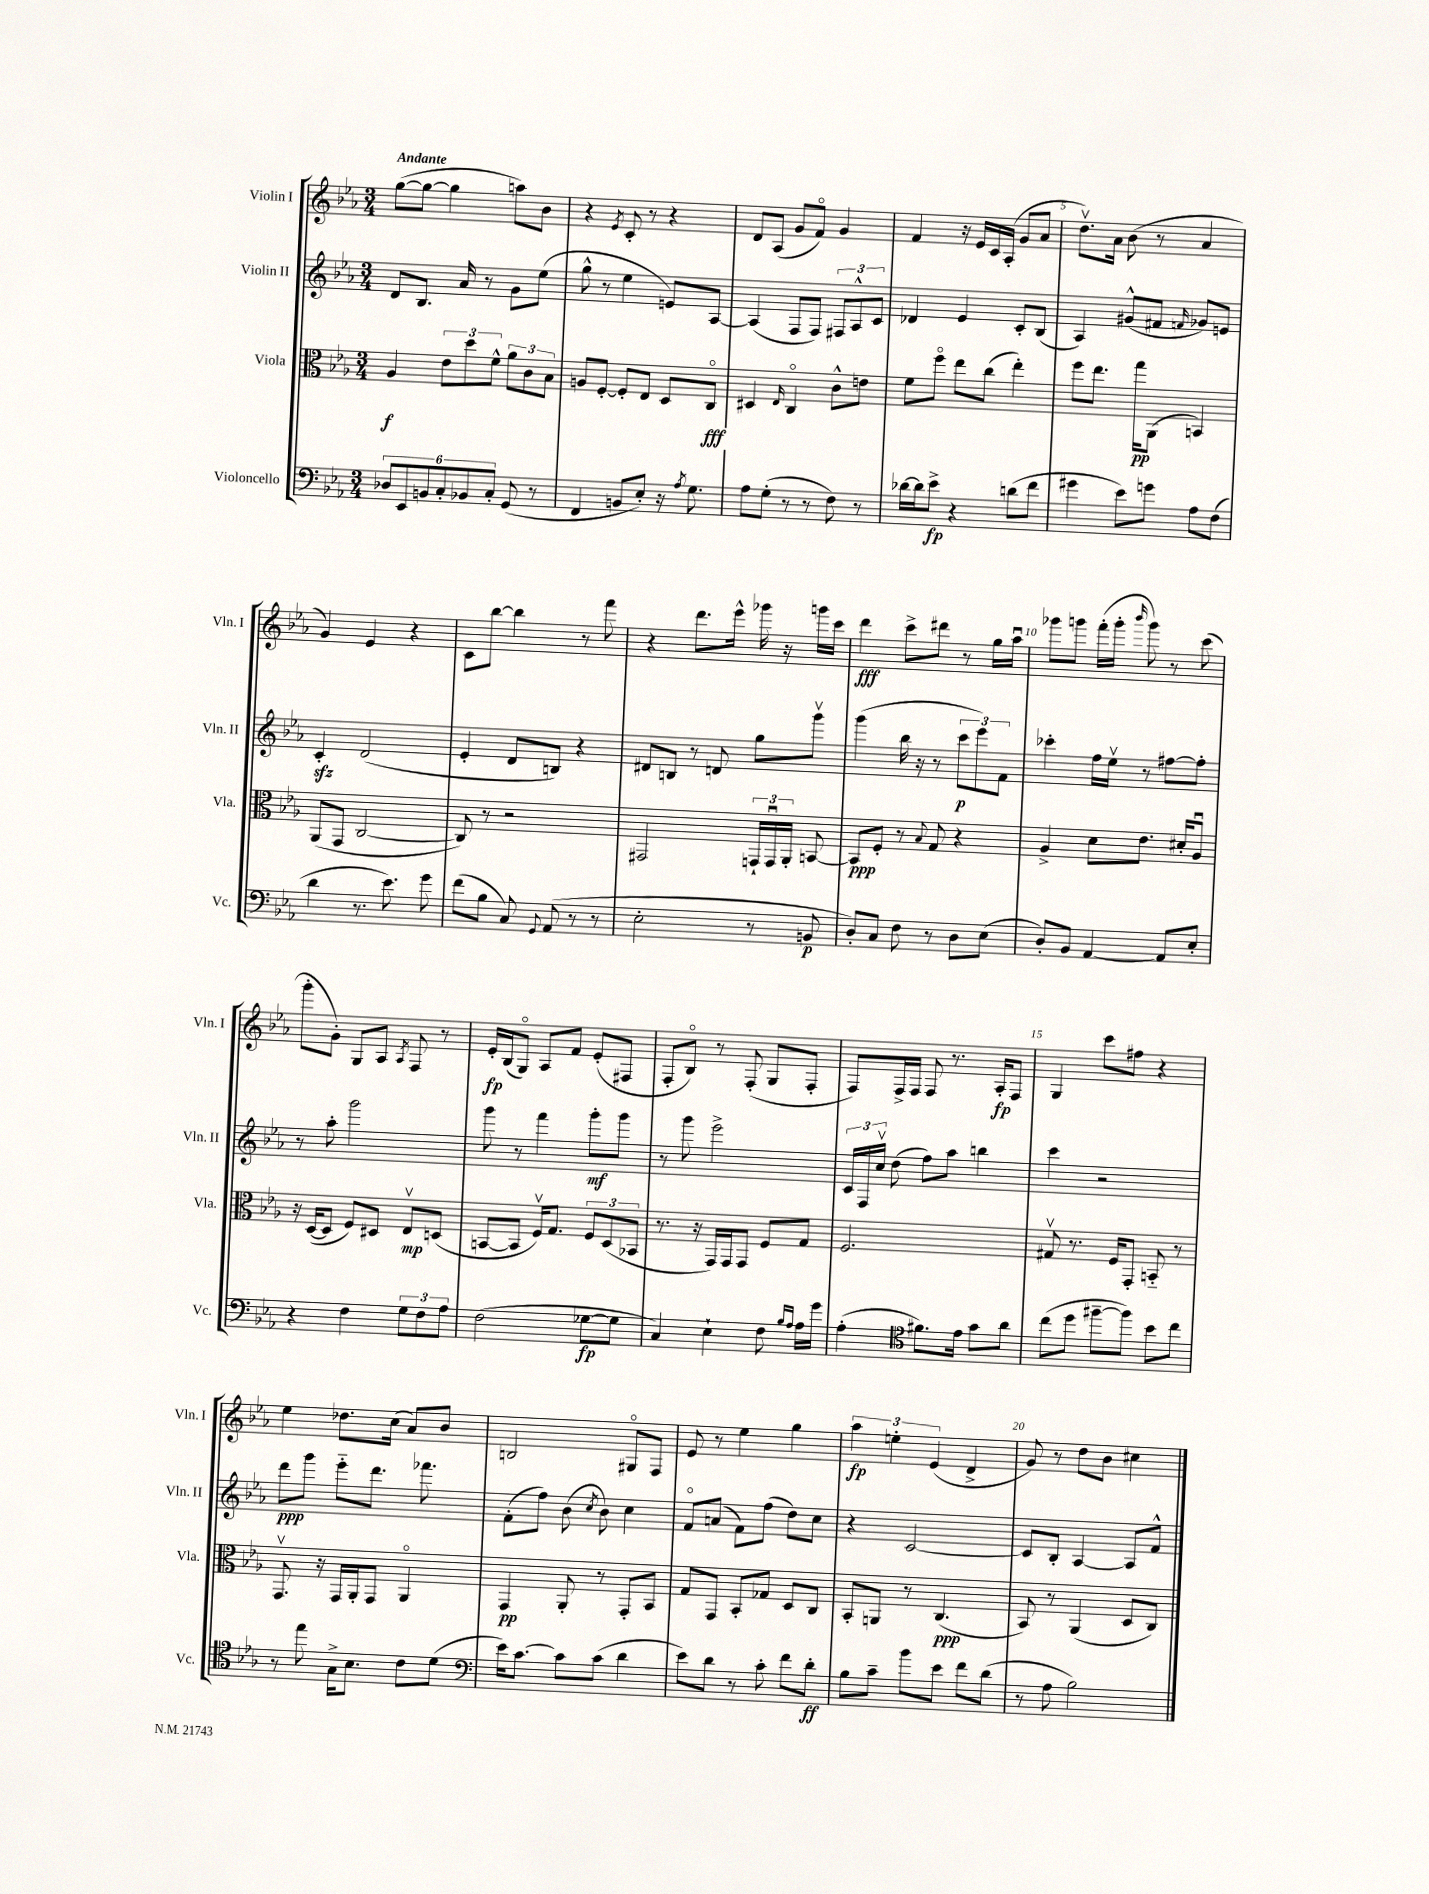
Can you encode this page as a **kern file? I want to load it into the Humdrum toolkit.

**kern	**dynam	**kern	**dynam	**kern	**dynam	**kern	**dynam
*part4	*part4	*part3	*part3	*part2	*part2	*part1	*part1
*staff4	*staff4	*staff3	*staff3	*staff2	*staff2	*staff1	*staff1
*I"Violoncello	*	*I"Viola	*	*I"Violin II	*	*I"Violin I	*
*I'Vc.	*	*I'Vla.	*	*I'Vln. II	*	*I'Vln. I	*
*clefF4	*	*clefC3	*	*clefG2	*	*clefG2	*
*k[b-e-a-]	*	*k[b-e-a-]	*	*k[b-e-a-]	*	*k[b-e-a-]	*
*M3/4	*	*M3/4	*	*M3/4	*	*M3/4	*
=1	=1	=1	=1	=1	=1	=1	=1
!	!	!	!	!	!	!LO:TX:a:B:t=Andante	!
12D-X/L	.	4A-/	f	8d/L	.	([8gg\L	.
12EE-/	.	.	.	.	.	.	.
.	.	.	.	8.B-/J	.	8gg\J_	.
12BBn/	.	.	.	.	.	.	.
12C'/	.	12e-\L	.	.	.	4gg\]	.
.	.	.	.	16a-/	.	.	.
12BB-X/	.	12dd\	.	.	.	.	.
.	.	.	.	8r	.	.	.
12C'/J	.	12f^^\J	.	.	.	.	.
(8GG/	.	12a-\L	.	8g\L	.	8aan\L)	.
.	.	12c\	.	.	.	.	.
8r	.	.	.	(8ee-\J	.	8b-\J	.
.	.	12B-\J	.	.	.	.	.
=2	=2	=2	=2	=2	=2	=2	=2
4FF/	.	8An/L	.	8gg^^\	.	4r	.
.	.	[8F'/J	.	8r	.	.	.
.	.	.	.	.	.	8qe-/	.
8BBn/L	.	8F'/L]	.	4ee-\	.	8c'/	.
8E-'/J)	.	8E-/J	.	.	.	8r	.
16r	.	8D/L	.	8en/L)	.	4r	.
8qA-/	.	.	.	.	.	.	.
8.G\	.	.	.	.	.	.	.
.	.	8C/J	fff	[8A-/J	.	.	.
=3	=3	=3	=3	=3	=3	=3	=3
8A-\L	.	4D#X/	.	(4A-/]	.	8d/L	.
(8G'\J	.	.	.	.	.	(8A-/J	.
.	.	16qqE-/	.	.	.	.	.
8r	.	4C/	.	8F/L	.	8g/L	.
8r	.	.	.	8F/J)	.	8f/J)	.
8F\)	.	8c^^\L	.	12F#X/L	.	4g/	.
.	.	.	.	12A-^^/	.	.	.
8r	.	8en\J	.	.	.	.	.
.	.	.	.	12c/J	.	.	.
=4	=4	=4	=4	=4	=4	=4	=4
[16d-X\LL	.	8f\L	.	4d-X/	.	4f/	.
16d-\J]	.	.	.	.	.	.	.
8e-^\J	fp	8ff\J	.	.	.	.	.
4r	.	8ee-\L	.	4e-/	.	16r	.
.	.	.	.	.	.	16e-/LL	.
.	.	(8cc\J	.	.	.	16c/	.
.	.	.	.	.	.	(16A-'/JJ	.
(8dn\L	.	4ee-'\)	.	8c'/L	.	8g/L	.
8f\J	.	.	.	(8B-/J	.	8a-/J	.
=5	=5	=5	=5	=5	=5	=5	=5
4g#X\	.	8ff\L	.	4A-/)	.	8.ddv\L)	.
.	.	8.ee-\J	.	.	.	.	.
.	.	.	.	.	.	16a-\Jk	.
8e-\L)	.	.	.	(8g#X^^/L	.	(8b-\	.
.	.	16gg\KL	pp	.	.	.	.
8gn\J	.	(8AA-\J	.	8f#X/J	.	8r	.
.	.	.	.	16qqfn/	.	.	.
8A-\L	.	4BBn/)	.	8g-X/L)	.	4a-/	.
(8F\J	.	.	.	8en/J	.	.	.
!!LO:LB:g=z
=6	=6	=6	=6	=6	=6	=6	=6
4d\	.	(8AA-/L	.	4czz'/	.	4g/)	.
.	.	8GG/J	.	.	.	.	.
8.r	.	[2C/	.	(2d/	.	4e-/	.
8.e-\)	.	.	.	.	.	.	.
.	.	.	.	.	.	4r	.
8g\	.	.	.	.	.	.	.
=7	=7	=7	=7	=7	=7	=7	=7
(8f\L	.	8C/])	.	4e-'/	.	8c\L	.
8B-\J	.	8r	.	.	.	[8bb-\J	.
8C/)	.	2r	.	8d/L	.	4bb-\]	.
8qqGG/	.	.	.	.	.	.	.
(8AA-/	.	.	.	8Bn/J)	.	.	.
8r	.	.	.	4r	.	8r	.
8r	.	.	.	.	.	8fff\	.
=8	=8	=8	=8	=8	=8	=8	=8
2E-'\	.	2GG#X/	.	8d#X/L	.	4r	.
.	.	.	.	8Bn/J	.	.	.
.	.	.	.	8r	.	8.ddd\L	.
.	.	.	.	8dn/	.	.	.
.	.	.	.	.	.	16eee-^^\Jk	.
8r	.	24GGn`/LL	.	8gg\L	.	16ggg-X\	.
.	.	24GGu/	.	.	.	.	.
.	.	.	.	.	.	16r	.
.	.	24AA-'/JJ	.	.	.	.	.
8BBn/	p	[8BBn/	.	8gggv\J	.	16gggn\LL	.
.	.	.	.	.	.	16ccc\JJ	.
=9	=9	=9	=9	=9	=9	=9	=9
8D'/L)	.	8BB/L]	ppp	(4ggg\	.	4ddd\	fff
8C/J	.	8F'/J	.	.	.	.	.
8F\	.	8r	.	16bb-\	.	8ccc^\L	.
.	.	.	.	16r	.	.	.
.	.	8qqB-/	.	.	.	.	.
8r	.	8G/	.	8r	.	8ddd#X\J	.
8D\L	.	4r	.	12ccc\L	p	8r	.
.	.	.	.	12eee-\)	.	.	.
(8E-\J	.	.	.	.	.	16gg\LL	.
.	.	.	.	12f\J	.	.	.
.	.	.	.	.	.	16aa-u\JJ	.
=10	=10	=10	=10	=10	=10	=10	=10
8D'/L)	.	4A-^/	.	4ccc-X'\	.	8ggg-X\L	.
8BB-/J	.	.	.	.	.	8gggn\J	.
[4AA-/	.	8d\L	.	16ff\LL	.	(16fff'\LL	.
.	.	.	.	16ee-v\JJ	.	16ggg'\JJ	.
.	.	.	.	.	.	16qqbbb-/	.
.	.	8.e-\J	.	8r	.	8ggg\)	.
8AA-/L]	.	.	.	[8ff#X\L	.	8r	.
.	.	16d#X'/KL	.	.	.	.	.
8E-'/J	.	8A-u/J	.	8ff#'\J]	.	(8ccc\	.
!!LO:LB:g=z
=11	=11	=11	=11	=11	=11	=11	=11
4r	.	16r	.	8r	.	8ggg'\L	.
.	.	([16D/KL	.	.	.	.	.
.	.	8D/J]	.	8aa-'\	.	8g'\J)	.
4F\	.	8F/L)	.	2ggg\	.	8G/L	.
.	.	8D#X/J	.	.	.	8A-/J	.
.	.	.	.	.	.	8qA-/	.
12G\L	.	8E-v/L	mp	.	.	8F/	.
12F\	.	.	.	.	.	.	.
.	.	(8Dn/J	.	.	.	8r	.
12A-\J	.	.	.	.	.	.	.
=12	=12	=12	=12	=12	=12	=12	=12
(2F\	.	[8BBn/L	.	8ggg\	.	16e-'/LL	fp
.	.	.	.	.	.	(16B-/J	.
.	.	8BB/J]	.	8r	.	8G/J)	.
.	.	16Fv/KL)	.	4fff\	.	8A-/L	.
.	.	8.G/J	.	.	.	.	.
.	.	.	.	.	.	8f/J	.
[8G-X\L	fp	12F/L	.	8ggg'\L	mf	(8e-'/L	.
.	.	(12D/	.	.	.	.	.
8G-\J]	.	.	.	8ggg\J	.	8F#X/J	.
.	.	12BB-X/J	.	.	.	.	.
=13	=13	=13	=13	=13	=13	=13	=13
4C/)	.	8.r	.	8r	.	8F'/L	.
.	.	.	.	8ggg\	.	8B-/J)	.
.	.	16r	.	.	.	.	.
4E-`\	.	16GG/LL)	.	2eee-^\	.	8r	.
.	.	16GG/J	.	.	.	.	.
.	.	8GG/J	.	.	.	(8F'/	.
8F\	.	8F/L	.	.	.	8G/L	.
16qqB-/LL	.	.	.	.	.	.	.
16qqA-/JJ	.	.	.	.	.	.	.
16A-\LL	.	8G/J	.	.	.	8F'/J	.
16g\JJ	.	.	.	.	.	.	.
=14	=14	=14	=14	=14	=14	=14	=14
(4A-'\	.	2.F/	.	24c/LL	.	8F/L)	.
.	.	.	.	24F/	.	.	.
.	.	.	.	24ccv/JJ	.	.	.
.	.	.	.	(8dd\	.	16F^/L	.
.	.	.	.	.	.	16F/JJ	.
*clefC4	*	*	*	*	*	*	*
8.f#X\L)	.	.	.	8ff\L)	.	8F/	.
.	.	.	.	8aa-\J	.	8.r	.
16e-\Jk	.	.	.	.	.	.	.
8g\L	.	.	.	4bbn\	.	.	.
.	.	.	.	.	.	16A-'/KL	fp
8a-\J	.	.	.	.	.	8F/J	.
=15	=15	=15	=15	=15	=15	=15	=15
(8cc\L	.	8G#Xv/	.	4ccc\	.	4G/	.
8dd\J	.	8.r	.	.	.	.	.
[8ff#X~\L	.	.	.	2r	.	8ccc\L	.
.	.	16F/KL	.	.	.	.	.
8ff#\J])	.	8GG'/J	.	.	.	8ff#X\J	.
8b-\L	.	8BBn/	.	.	.	4r	.
8cc\J	.	8r	.	.	.	.	.
!!LO:LB:g=z
=16	=16	=16	=16	=16	=16	=16	=16
8r	.	8.GGv/	.	8ddd\L	ppp	4ee-\	.
8ee-\	.	.	.	8ggg\J	.	.	.
.	.	16r	.	.	.	.	.
16G^\KL	.	16GG/LL	.	8eee-\L	.	8.dd-X\L	.
8.B-\J	.	16AA-'/J	.	.	.	.	.
.	.	8GG/J	.	8.ddd\J	.	.	.
.	.	.	.	.	.	(16cc\Jk	.
8c\L	.	4AA-/	.	.	.	8a-/L)	.
.	.	.	.	8.fff-X\	.	.	.
(8d\J	.	.	.	.	.	8b-/J	.
=17	=17	=17	=17	=17	=17	=17	=17
*clefF4	*	*	*	*	*	*	*
16e-\KL)	.	4GG/	pp	(8f'\L	.	2Bn/	.
[8.c\J	.	.	.	.	.	.	.
.	.	.	.	8ff\J)	.	.	.
8c\L]	.	8AA-'/	.	(8b-\	.	.	.
.	.	.	.	8qcc/	.	.	.
(8c\J	.	8r	.	8b-\)	.	.	.
4d\	.	8GG'/L	.	4cc\	.	8G#X/L	.
.	.	8BB-/J	.	.	.	8F/J	.
=18	=18	=18	=18	=18	=18	=18	=18
8e-\L)	.	8G/L	.	8f/L	.	8e-/	.
8d\J	.	8GG/J	.	(8an/J	.	8r	.
8r	.	8BB-'/L	.	8f\L)	.	4ee-\	.
8c'\	.	8G-X/J	.	(8ff\J	.	.	.
8f\L	.	8D/L	.	8dd\L)	.	4gg\	.
8d'\J	ff	8C/J	.	8cc\J	.	.	.
=19	=19	=19	=19	=19	=19	=19	=19
8B-\L	.	8BB-'/L	.	4r	.	6aa-\	fp
8c~\J	.	8AAn/J	.	.	.	.	.
.	.	.	.	.	.	6een'\	.
8b-\L	.	8r	.	[2c/	.	.	.
.	.	.	.	.	.	(6e-/	.
8e-\J	.	(4.C/	ppp	.	.	.	.
8f\L	.	.	.	.	.	4d^/	.
(8d\J	.	.	.	.	.	.	.
=20	=20	=20	=20	=20	=20	=20	=20
8r	.	8BB-/)	.	8c/L]	.	8g/)	.
8A-\	.	8r	.	8B-'/J	.	8r	.
2B-\)	.	(4AA-/	.	[4A-/	.	8dd\L	.
.	.	.	.	.	.	8b-\J	.
.	.	8D/L	.	8A-/L]	.	4cc#X\	.
.	.	8C/J)	.	8f^^/J	.	.	.
==	==	==	==	==	==	==	==
*-	*-	*-	*-	*-	*-	*-	*-
